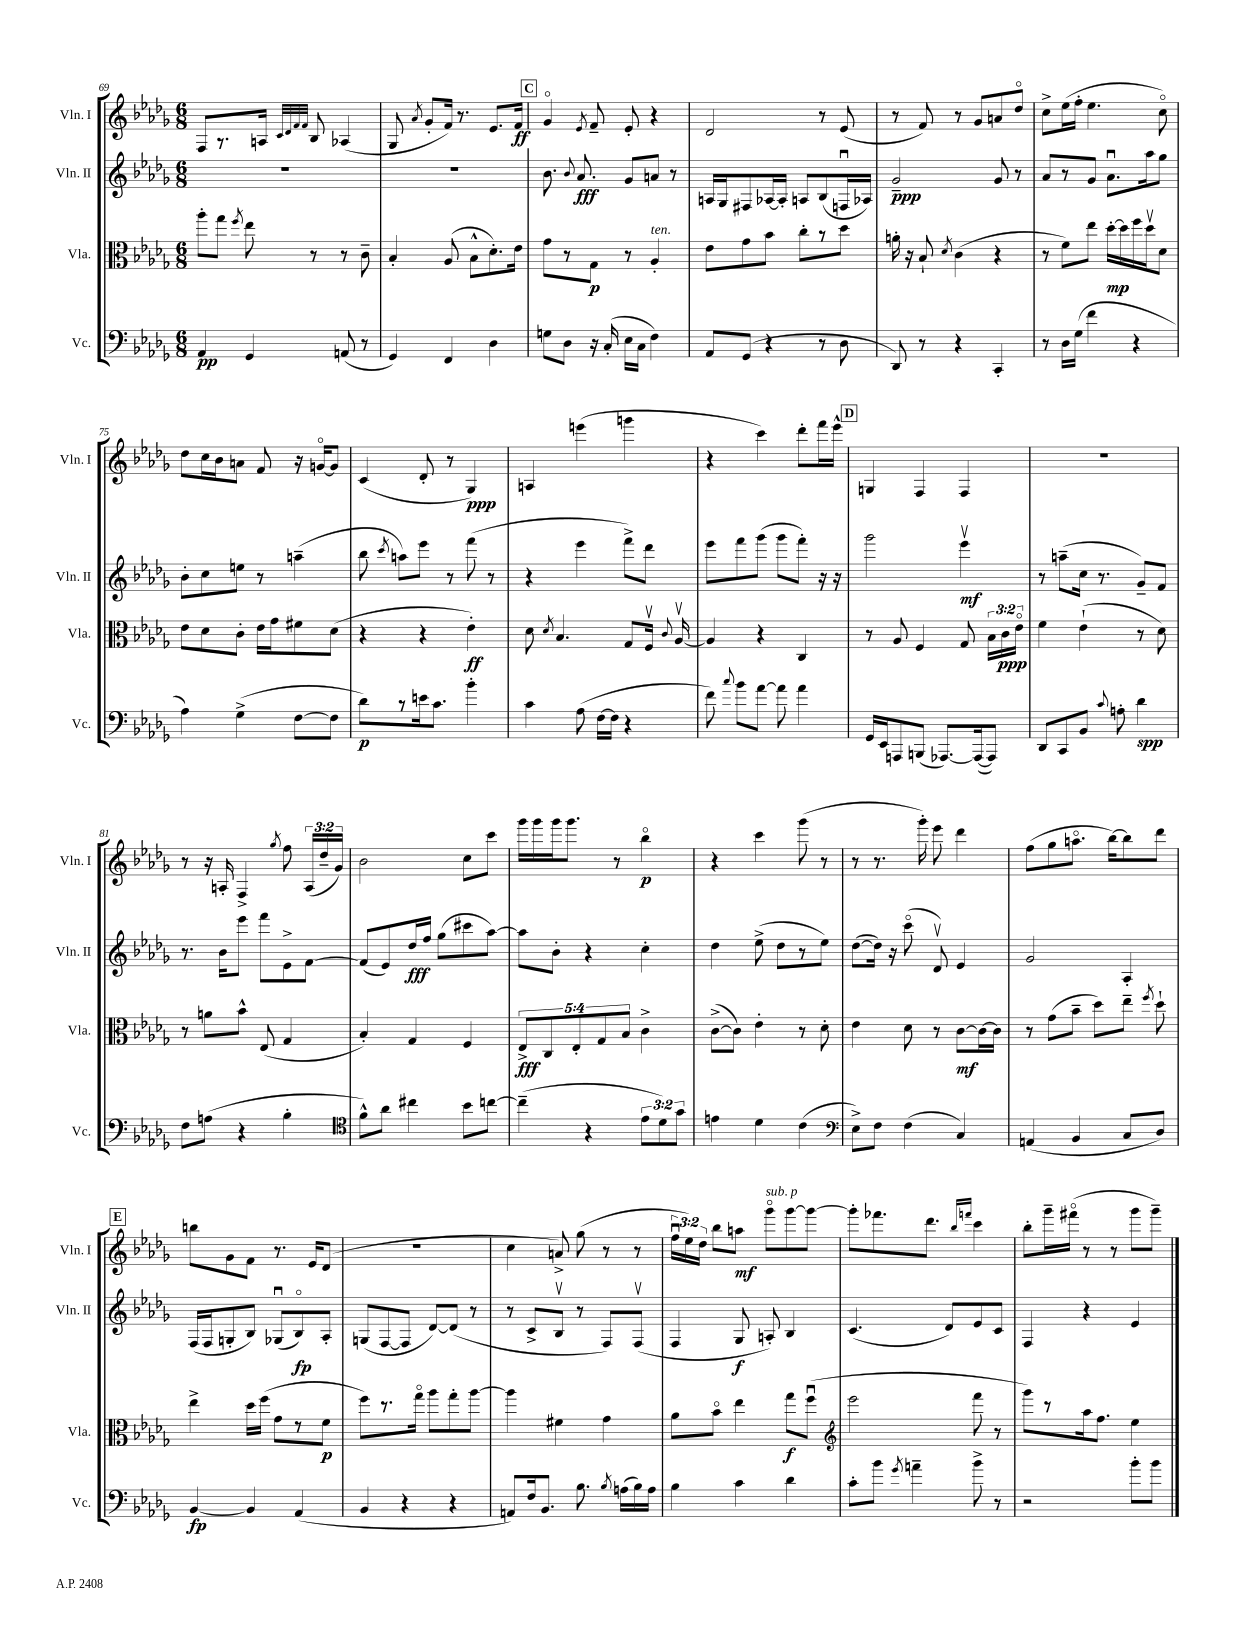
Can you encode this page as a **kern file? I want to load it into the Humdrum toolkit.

**kern	**dynam	**kern	**dynam	**kern	**dynam	**kern	**dynam
*part4	*part4	*part3	*part3	*part2	*part2	*part1	*part1
*staff4	*staff4	*staff3	*staff3	*staff2	*staff2	*staff1	*staff1
*I"Vc.	*	*I"Vla.	*	*I"Vln. II	*	*I"Vln. I	*
*I'Vc.	*	*I'Vla.	*	*I'Vln. II	*	*I'Vln. I	*
*clefF4	*	*clefC3	*	*clefG2	*	*clefG2	*
*k[b-e-a-d-g-]	*	*k[b-e-a-d-g-]	*	*k[b-e-a-d-g-]	*	*k[b-e-a-d-g-]	*
*M6/8	*	*M6/8	*	*M6/8	*	*M6/8	*
=69	=69	=69	=69	=69	=69	=69	=69
4AA-/	pp	8aa-'\L	.	2.r	.	8F/L	.
.	.	8gg-\J	.	.	.	8.r	.
.	.	8qff/	.	.	.	.	.
4GG-/	.	8ee-\	.	.	.	.	.
.	.	.	.	.	.	16An/Jk	.
.	.	.	.	.	.	32qqc/LLL	.
.	.	.	.	.	.	32qqd-/	.
.	.	.	.	.	.	32qqf/	.
.	.	.	.	.	.	32qqf/JJJ	.
.	.	8r	.	.	.	8B-/	.
(8AAn/	.	8r	.	.	.	(4A-X/	.
8r	.	8c~\	.	.	.	.	.
=70	=70	=70	=70	=70	=70	=70	=70
4GG-/)	.	4B-'/	.	2.r	.	8G-/	.
.	.	.	.	.	.	8qa-/	.
.	.	.	.	.	.	8g-'/L	.
4FF/	.	(8A-/	.	.	.	16f/Jk)	.
.	.	.	.	.	.	8.r	.
.	.	8B-^^\L	.	.	.	.	.
4D-\	.	8.d-'\)	.	.	.	8.e-/L	.
.	.	16e-\Jk	.	.	.	16f/Jk	ff
!!LO:REH:place=s1:t=C
=71	=71	=71	=71	=71	=71	=71	=71
8Gn\L	.	8g-\L	.	8.b-\	.	4g-/	.
8D-\J	.	8r	.	.	.	.	.
.	.	.	.	8qqb-/	.	.	.
.	.	.	.	8.a-/	fff	.	.
.	.	.	.	.	.	8qe-/	.
16r	.	8G-\J	p	.	.	8f~/	.
(16C'/	.	.	.	.	.	.	.
16E-\LL	.	8r	.	8g-/L	.	8e-'/	.
16C\JJ	.	.	.	.	.	.	.
!	!	!LO:TX:a:i:t=ten.	!	!	!	!	!
4F\)	.	4A-'/	.	8an/J	.	4r	.
.	.	.	.	8r	.	.	.
=72	=72	=72	=72	=72	=72	=72	=72
8AA-/L	.	8e-\L	.	16An/LL	.	2d-/	.
.	.	.	.	16G-/J	.	.	.
(8GG-/J	.	8g-\	.	8F#X/	.	.	.
4r	.	8b-\J	.	[16A-X/L	.	.	.
.	.	.	.	16A-'/JJ]	.	.	.
.	.	8cc'\L	.	8An/L	.	.	.
8r	.	8r	.	(8B-/	.	8r	.
8D-\	.	8dd-\J	.	16Fnu/L	.	(8e-/	.
.	.	.	.	16A-X/JJ)	.	.	.
=73	=73	=73	=73	=73	=73	=73	=73
8DD-/)	.	16an'\	.	2g-~/	ppp	8r	.
.	.	16r	.	.	.	.	.
8r	.	8B-`/	.	.	.	8f/)	.
.	.	8qd-/	.	.	.	.	.
4r	.	(4c\	.	.	.	8r	.
.	.	.	.	.	.	8g-/L	.
4CC'/	.	4r	.	8g-/	.	8an/	.
.	.	.	.	8r	.	8dd-/J	.
=74	=74	=74	=74	=74	=74	=74	=74
8r	.	8r	.	8a-/L	.	8cc^\L	.
16D-\LL	.	8f\L)	.	8r	.	(16ee-\L	.
(16G-\JJ	.	.	.	.	.	16ff'\JJ	.
4f\	.	8ee-\J	.	8g-/J	.	4.ee-\	.
.	.	[16dd-'\LL	mp	8.a-u\L	.	.	.
.	.	16dd-\]	.	.	.	.	.
4r	.	16ff\	.	.	.	.	.
.	.	16dd-v\J	.	16aa-\k	.	.	.
.	.	8d-\J	.	8gg-\J	.	8cc\)	.
!!LO:LB:g=z
=75	=75	=75	=75	=75	=75	=75	=75
4A-\)	.	8e-\L	.	8b-'\L	.	8dd-\L	.
.	.	8d-\	.	8cc\	.	16cc\L	.
.	.	.	.	.	.	16b-\J	.
(4G-^\	.	8c'\J	.	8een\J	.	8an\J	.
.	.	16e-\LL	.	8r	.	8f/	.
.	.	16g-\J	.	.	.	.	.
[8F\L	.	8f#X\	.	(4aan~\	.	16r	.
.	.	.	.	.	.	[16gn/KL	.
8F\J]	.	(8d-\J	.	.	.	8g/J]	.
=76	=76	=76	=76	=76	=76	=76	=76
8d-\L)	p	4r	.	8bb-\	.	(4c/	.
.	.	.	.	8qccc/	.	.	.
8r	.	.	.	8aan\L)	.	.	.
16en\k	.	4r	.	8eee-\J	.	8d-'/	.
8.c\J	.	.	.	.	.	.	.
.	.	.	.	8r	.	8r	.
4b-'\	.	4e-'\)	ff	(8fff\	.	4G-/)	ppp
.	.	.	.	8r	.	.	.
=77	=77	=77	=77	=77	=77	=77	=77
4c\	.	8d-\	.	4r	.	4An/	.
.	.	8qd-/	.	.	.	.	.
.	.	4.B-/	.	.	.	.	.
(8A-\	.	.	.	4eee-\	.	(4eeen\	.
[16F\LL	.	.	.	.	.	.	.
16F\JJ]	.	.	.	.	.	.	.
4r	.	8G-/L	.	8fff^\L)	.	4gggn\	.
.	.	16Fv/Jk	.	8ddd-\J	.	.	.
.	.	8qqc/	.	.	.	.	.
.	.	[16A-v/	.	.	.	.	.
=78	=78	=78	=78	=78	=78	=78	=78
8f\)	.	4A-/]	.	8eee-\L	.	4r	.
8qqcc/	.	.	.	.	.	.	.
8b-\L	.	.	.	8fff\	.	.	.
[8a-\J	.	4r	.	(8ggg-\J	.	4ccc\)	.
8a-\]	.	.	.	8ggg-\L	.	.	.
4a-\	.	4C/	.	8fff'\J)	.	8ddd-'\L	.
.	.	.	.	16r	.	16fff\L	.
.	.	.	.	16r	.	16eee-^^\JJ	.
!!LO:REH:place=s1:t=D
=79	=79	=79	=79	=79	=79	=79	=79
16GG-/LL	.	8r	.	2ggg-\	.	4Gn/	.
16EE-/J	.	.	.	.	.	.	.
8AAAn/	.	8A-/	.	.	.	.	.
(8BBBn/J	.	4F/	.	.	.	4F/	.
[8.AAA-X/L)	.	.	.	.	.	.	.
.	.	8G-/	.	4eee-v\	mf	4F/	.
(16AAA-/k_	.	.	.	.	.	.	.
8AAA-/J])	.	24B-\LL	.	.	.	.	.
.	.	24c\	ppp	.	.	.	.
.	.	24e-\JJ	.	.	.	.	.
=80	=80	=80	=80	=80	=80	=80	=80
8DD-/L	.	4f\	.	8r	.	2.r	.
8CC/	.	.	.	(8aan~\L	.	.	.
8BB-/J	.	(4e-`\	.	16cc\Jk	.	.	.
.	.	.	.	8.r	.	.	.
8qqc/	.	.	.	.	.	.	.
8An'\	.	.	.	.	.	.	.
4d-\	spp	8r	.	8g-~/L)	.	.	.
.	.	8d-\)	.	8f/J	.	.	.
!!LO:LB:g=z
=81	=81	=81	=81	=81	=81	=81	=81
8F\L	.	8r	.	8.r	.	8r	.
(8An\J	.	8an\L	.	.	.	16r	.
.	.	.	.	16b-\KL	.	16An'/	.
4r	.	8b-^^\J	.	8eee-\J	.	4F^/	.
.	.	(8E-/	.	8fff\L	.	.	.
.	.	.	.	.	.	8qgg-/	.
4B-'\	.	4G-/	.	8e-^\	.	8ff\	.
.	.	.	.	[8f\J	.	(24A/LL	.
.	.	.	.	.	.	24dd-~/	.
.	.	.	.	.	.	24g-/JJ)	.
=82	=82	=82	=82	=82	=82	=82	=82
*clefC4	*	*	*	*	*	*	*
8f^^\L)	.	4B-'/)	.	(8f/L]	.	2b-\	.
8a-\J	.	.	.	8e-/)	.	.	.
4cc#X\	.	4G-/	.	16dd-/L	fff	.	.
.	.	.	.	16ff/JJ	.	.	.
.	.	.	.	(8gg-\L	.	.	.
8b-\L	.	4F/	.	8ccc#X\	.	8cc\L	.
[8ccn\J	.	.	.	[8aa-\J)	.	8ccc\J	.
=83	=83	=83	=83	=83	=83	=83	=83
(4cc~\]	.	10E-^/L	fff	8aa-\L]	.	16ggg-\LL	.
.	.	.	.	.	.	16ggg-\	.
.	.	10C/	.	.	.	.	.
.	.	.	.	8b-'\J	.	16ggg-\J	.
.	.	.	.	.	.	8.ggg-\J	.
.	.	10E-'/	.	.	.	.	.
4r	.	.	.	4r	.	.	.
.	.	10G-/	.	.	.	.	.
.	.	.	.	.	.	8r	.
.	.	10B-/J	.	.	.	.	.
12e-\L	.	4c^\	.	4cc'\	.	4bb-\	p
12d-\)	.	.	.	.	.	.	.
12g-\J	.	.	.	.	.	.	.
=84	=84	=84	=84	=84	=84	=84	=84
4en\	.	([8c^\L	.	4dd-\	.	4r	.
.	.	8c\J])	.	.	.	.	.
4d-\	.	4e-'\	.	(8ee-^\	.	4ccc\	.
.	.	.	.	8dd-\L	.	.	.
(4c\	.	8r	.	8r	.	(8ggg-\	.
.	.	8d-'\	.	8ee-\J)	.	8r	.
=85	=85	=85	=85	=85	=85	=85	=85
*clefF4	*	*	*	*	*	*	*
8E-^\L)	.	4e-\	.	([8dd-\L	.	8r	.
8F\J	.	.	.	16dd-\Jk])	.	8.r	.
.	.	.	.	16r	.	.	.
(4F\	.	8d-\	.	(8ccc\	.	.	.
.	.	.	.	.	.	16ggg-'\)	.
.	.	8r	.	8d-v/)	.	8eee-\	.
4C/)	.	[8c\L	mf	4e-/	.	4ddd-\	.
.	.	16c\L_	.	.	.	.	.
.	.	16c\JJ]	.	.	.	.	.
=86	=86	=86	=86	=86	=86	=86	=86
(4AAn/	.	8r	.	2g-/	.	(8ff\L	.
.	.	(8g-\L	.	.	.	8gg-\	.
4BB-/	.	8b-~\J	.	.	.	8.aan\J	.
.	.	8dd-\L)	.	.	.	.	.
.	.	.	.	.	.	[16bb-\KL)	.
8C/L	.	8ee-~\J	.	4A-'/	.	8bb-\]	.
.	.	8qff/	.	.	.	.	.
8D-/J)	.	8dd-`\	.	.	.	8ddd-\J	.
!!LO:LB:g=z
!!LO:REH:place=s1:t=E
=87	=87	=87	=87	=87	=87	=87	=87
[4BB-/	fp	4ee-^\	.	(16F/LL	.	8bbn\L	.
.	.	.	.	16F/J	.	.	.
.	.	.	.	8Gn'/	.	8g-\	.
4BB-/]	.	16dd-\LL	.	8B-/J)	.	8f\J	.
.	.	(16ff\JJ	.	.	.	.	.
.	.	8g-\L	.	(8G-Xu/L	.	8.r	.
(4AA-/	.	8r	.	8B-/)	fp	.	.
.	.	.	.	.	.	16e-/KL	.
.	.	8f\J	p	8A-'/J	.	(8d-/J	.
=88	=88	=88	=88	=88	=88	=88	=88
4BB-/	.	8ff\L)	.	(8Gn/L	.	2.r	.
.	.	8.r	.	[8F/	.	.	.
4r	.	.	.	8F/J]	.	.	.
.	.	16gg-\Jk	.	.	.	.	.
.	.	8aa-\L	.	[8d-/L)	.	.	.
4r	.	8gg-'\	.	(8d-/J]	.	.	.
.	.	[8aa-\J	.	8r	.	.	.
=89	=89	=89	=89	=89	=89	=89	=89
8AAn/L)	.	4aa-\]	.	8r	.	4cc\	.
16F/k	.	.	.	8c^/L	.	.	.
8.BB-/J	.	.	.	.	.	.	.
.	.	4f#X\	.	8B-v/J	.	8an^/)	.
8.B-\	.	.	.	8r	.	(8gg-\	.
.	.	4g-\	.	8F/L)	.	8r	.
8qB-/	.	.	.	.	.	.	.
(16An\LL	.	.	.	.	.	.	.
16B-\)	.	.	.	(8Fv/J	.	8r	.
16A\JJ	.	.	.	.	.	.	.
=90	=90	=90	=90	=90	=90	=90	=90
4B-\	.	8a-\L	.	4F/	.	24ffu\LL	.
.	.	.	.	.	.	24ee-\)	.
.	.	.	.	.	.	24dd-\JJ	.
.	.	8b-\J	.	.	.	8bb-\L	.
4c\	.	4ee-\	.	8G-/	f	8aan\J	mf
!	!	!	!	!	!	!LO:TX:a:i:t=sub. p	!
.	.	.	.	8An'/)	.	8ggg-\L	.
4d-\	.	8gg-\L	f	4B-/	.	[8ggg-\	.
.	.	(8ffu\J	.	.	.	8ggg-\J_	.
=91	=91	=91	=91	=91	=91	=91	=91
*	*	*clefG2	*	*	*	*	*
8c'\L	.	2eee-\	.	(4.c/	.	8ggg-'\L]	.
8b-\J	.	.	.	.	.	8.fff-X\	.
8qg-/	.	.	.	.	.	.	.
4an~\	.	.	.	.	.	.	.
.	.	.	.	.	.	8.ddd-\J	.
.	.	.	.	8d-/L)	.	.	.
.	.	.	.	.	.	16qqbb-/LL	.
.	.	.	.	.	.	16qqfffn/JJ	.
8b-^\	.	8fff\	.	8e-/	.	4ccc\	.
8r	.	8r	.	8c/J	.	.	.
=92	=92	=92	=92	=92	=92	=92	=92
2r	.	8ggg-\L)	.	4F/	.	8bb-'\L	.
.	.	8r	.	.	.	16ggg-~\L	.
.	.	.	.	.	.	(16fff#X\JJ	.
.	.	16aa-\k	.	4r	.	8r	.
.	.	8.ff\J	.	.	.	.	.
.	.	.	.	.	.	8r	.
8b-'\L	.	4ee-\	.	4e-/	.	8ggg-\L	.
8b-\J	.	.	.	.	.	8ggg-~\J)	.
==	==	==	==	==	==	==	==
*-	*-	*-	*-	*-	*-	*-	*-
